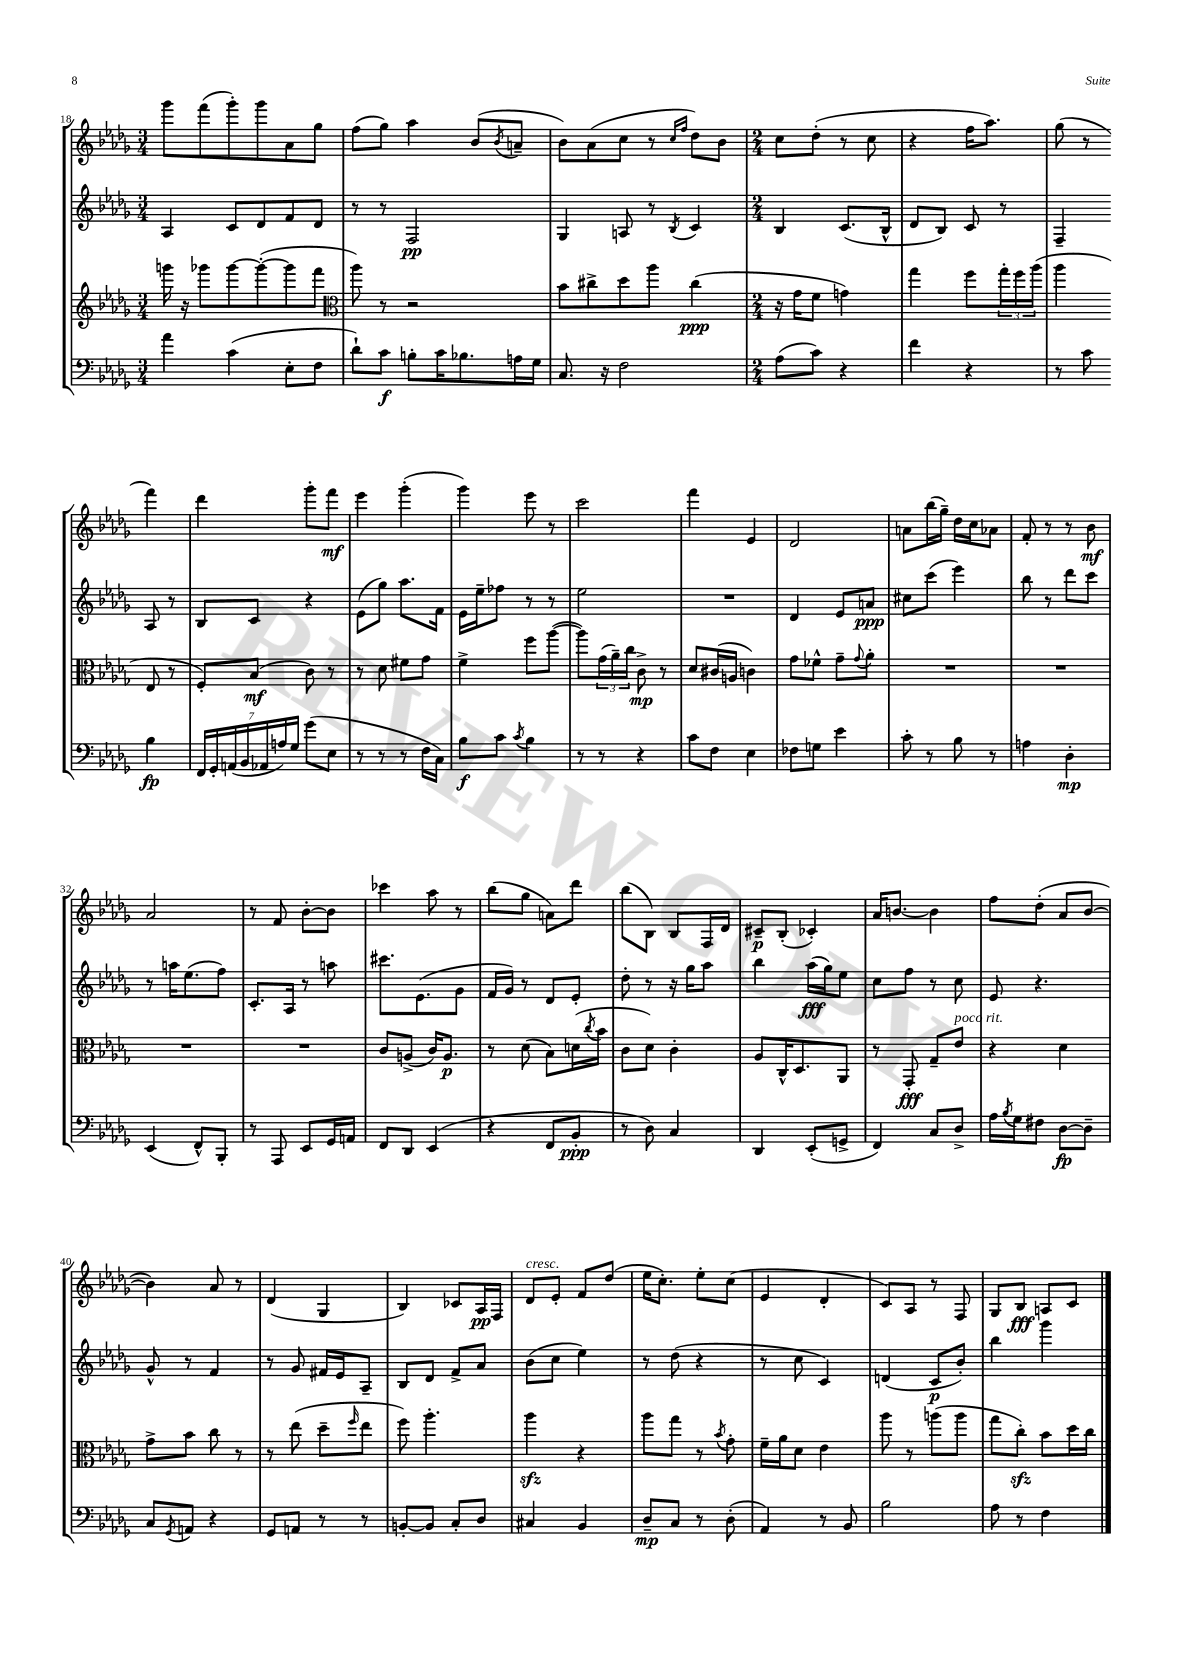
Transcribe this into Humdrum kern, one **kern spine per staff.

**kern	**kern	**kern	**kern
*staff4	*staff3	*staff2	*staff1
*clefF4	*clefG2	*clefG2	*clefG2
*k[b-e-a-d-g-]	*k[b-e-a-d-g-]	*k[b-e-a-d-g-]	*k[b-e-a-d-g-]
*M3/4	*M3/4	*M3/4	*M3/4
4a-	16ggg	4A-	8ggg-
.	16r	.	.
.	8ggg-	.	(8fff
(4c	[8ggg-	8c	8ggg-')
.	(8ggg-'_	8d-	8ggg-
8E-'	8ggg-]	8f	8a-
8F	8fff	8d-	8gg-
=	=	=	=
*	*clefC3	*	*
8d-`)	8aa-)	8r	(8ff
8c	8r	8r	8gg-)
8B'	2r	2F	4aa-
16c	.	.	.
8.B-	.	.	.
.	.	.	(8b-
.	.	.	8qb-
16A	.	.	8a~
16G-	.	.	.
=	=	=	=
8.C	8b-	4G-	8b-)
.	8cc#^	.	(8a-
16r	.	.	.
2F	8dd-	8A	8cc
.	8aa-	8r	8r
.	.	.	16qqcc
.	.	8qB-	16qqff
.	(4cc#	4c	8dd-)
.	.	.	8b-
=	=	=	=
*M2/4	*M2/4	*M2/4	*M2/4
(8A-	16r	4B-	8cc
.	16g-	.	.
8c)	8f	.	(8dd-'
4r	4g)	(8.c	8r
.	.	.	8cc
.	.	16B-^^	.
=	=	=	=
4f	4gg-	8d-	4r
.	.	8B-)	.
4r	8ff	8c	16ff
.	.	.	8.aa-)
.	24gg-'	8r	.
.	24ff	.	.
.	(24aa-	.	.
=	=	=	=
8r	4aa-	4F~	(8gg-
8c	.	.	8r
4B-	8E-	8A-	4fff)
.	8r	8r	.
=	=	=	=
28FF	8F')	8B-	4ddd-
28GG-'	.	.	.
(28AA	.	.	.
28BB-	.	.	.
.	(8B-	8c	.
28AA-	.	.	.
28A)	.	.	.
28G-	.	.	.
(8g-	8c)	4r	8ggg-'
8E-	8r	.	8fff
=	=	=	=
8r	8r	(8e-	4eee-
8r	8d-	8gg-)	.
8r	8f#	8.aa-	(4ggg-'
16F	8g-	.	.
16C)	.	16f	.
=	=	=	=
8B-	4f^	16e-	4ggg-)
.	.	16ee-~	.
8c	.	8ff-	.
8qc	.	.	.
4B-	8ff	8r	8eee-
.	([8aa-	8r	8r
=	=	=	=
8r	8aa-])	2ee-	2ccc
8r	(24g-	.	.
.	24a-~)	.	.
.	24cc	.	.
4r	8c^	.	.
.	8r	.	.
=	=	=	=
8c	8d-	2r	4fff
8F	(16c#	.	.
.	16A	.	.
4E-	4c)	.	4e-
=	=	=	=
8F-	8g-	4d-	2d-
8G	8f-^^	.	.
4e-	8g-~	8e-	.
.	8qqg-	.	.
.	8a-'	8a	.
=	=	=	=
8c'	2r	8cc#	8a
8r	.	(8ccc	(16bb-
.	.	.	16gg-~)
8B-	.	4eee-)	16dd-
.	.	.	16cc
8r	.	.	8a-
=	=	=	=
4A	2r	8bb-	8f'
.	.	8r	8r
4D-'	.	8ddd-	8r
.	.	8ccc	8b-
=	=	=	=
(4EE-	2r	8r	2a-
.	.	16aa	.
.	.	(8.ee-	.
8FF^^)	.	.	.
8BBB-'	.	8ff)	.
=	=	=	=
8r	2r	8.c'	8r
8AAA-	.	.	8f
.	.	16A-	.
8EE-	.	8r	[8b-'
16GG-	.	8aa	8b-]
16AA	.	.	.
=	=	=	=
8FF	8c	8.ccc#	4ccc-
8DD-	(8A^	.	.
.	.	(8.e-	.
(4EE-	16c)	.	8aa-
.	8.A	.	.
.	.	8g-	8r
=	=	=	=
4r	8r	16f	(8bb-
.	.	16g-)	.
.	(8d-	8r	8gg-
8FF	8B-)	8d-	8a)
8BB-'	(16d	8e-'	8ddd-
.	8qcc	.	.
.	16b-	.	.
=	=	=	=
8r	8c	8dd-'	(8bb-
8D-)	8d-)	8r	8B-)
4C	4c'	16r	8B-
.	.	16gg-	.
.	.	8aa-	16F
.	.	.	16d-
=	=	=	=
4DD-	8A-	4bb-	8c#~
.	16C^^	.	(8B-'
.	8.D-	.	.
(8EE-'	.	(16aa-	4c-')
.	.	16gg-)	.
8GG^	8AA-	8ee-	.
=	=	=	=
4FF)	8r	8cc	16a-
.	.	.	[8.b
.	8GG-'	8ff	.
8C	8G-~	8r	4b]
8D-^	8e-	8cc	.
=	=	=	=
16A-	4r	8e-	8ff
8qB-	.	.	.
16G-	.	.	.
8F#	.	4.r	(8dd-'
[8D-	4d-	.	8a-
8D-~]	.	.	[8b-
=	=	=	=
8C	8g-^	8g-^^	4b-])
8qGG-	.	.	.
8AA	8b-	8r	.
4r	8cc	4f	8a-
.	8r	.	8r
=	=	=	=
8GG-	8r	8r	(4d-
8AA	(8ee-	8g-	.
8r	8dd-~	16f#	4G-
.	.	16e-	.
.	16qqff	.	.
8r	8ee-	8A-~	.
=	=	=	=
[8BB'	8ff)	8B-	4B-)
8BB]	4.aa-'	8d-	.
8C'	.	8f^	8c-
8D-	.	8a-	16A-
.	.	.	16F
=	=	=	=
4C#	4aa-	(8b-	8d-
.	.	8cc	8e-'
4BB-	4r	4ee-)	8f
.	.	.	(8dd-
=	=	=	=
8D-~	8aa-	8r	16ee-
.	.	.	8.cc')
8C	8gg-	(8dd-	.
8r	8r	4r	8ee-'
.	8qb-	.	.
(8D-'	8g-'	.	(8cc
=	=	=	=
4AA-)	16f~	8r	4e-
.	16a-	.	.
.	8d-	8cc	.
8r	4e-	4c)	4d-'
8BB-	.	.	.
=	=	=	=
2B-	8aa-	(4d	8c)
.	8r	.	8A-
.	(8aa	8c	8r
.	8aa	8b-')	8F
=	=	=	=
8A-	8gg-	4bb-	8G-
8r	8cc')	.	8B-
4F	8b-	4ggg-	8A
.	16dd-	.	8c
.	16cc	.	.
==	==	==	==
*-	*-	*-	*-
